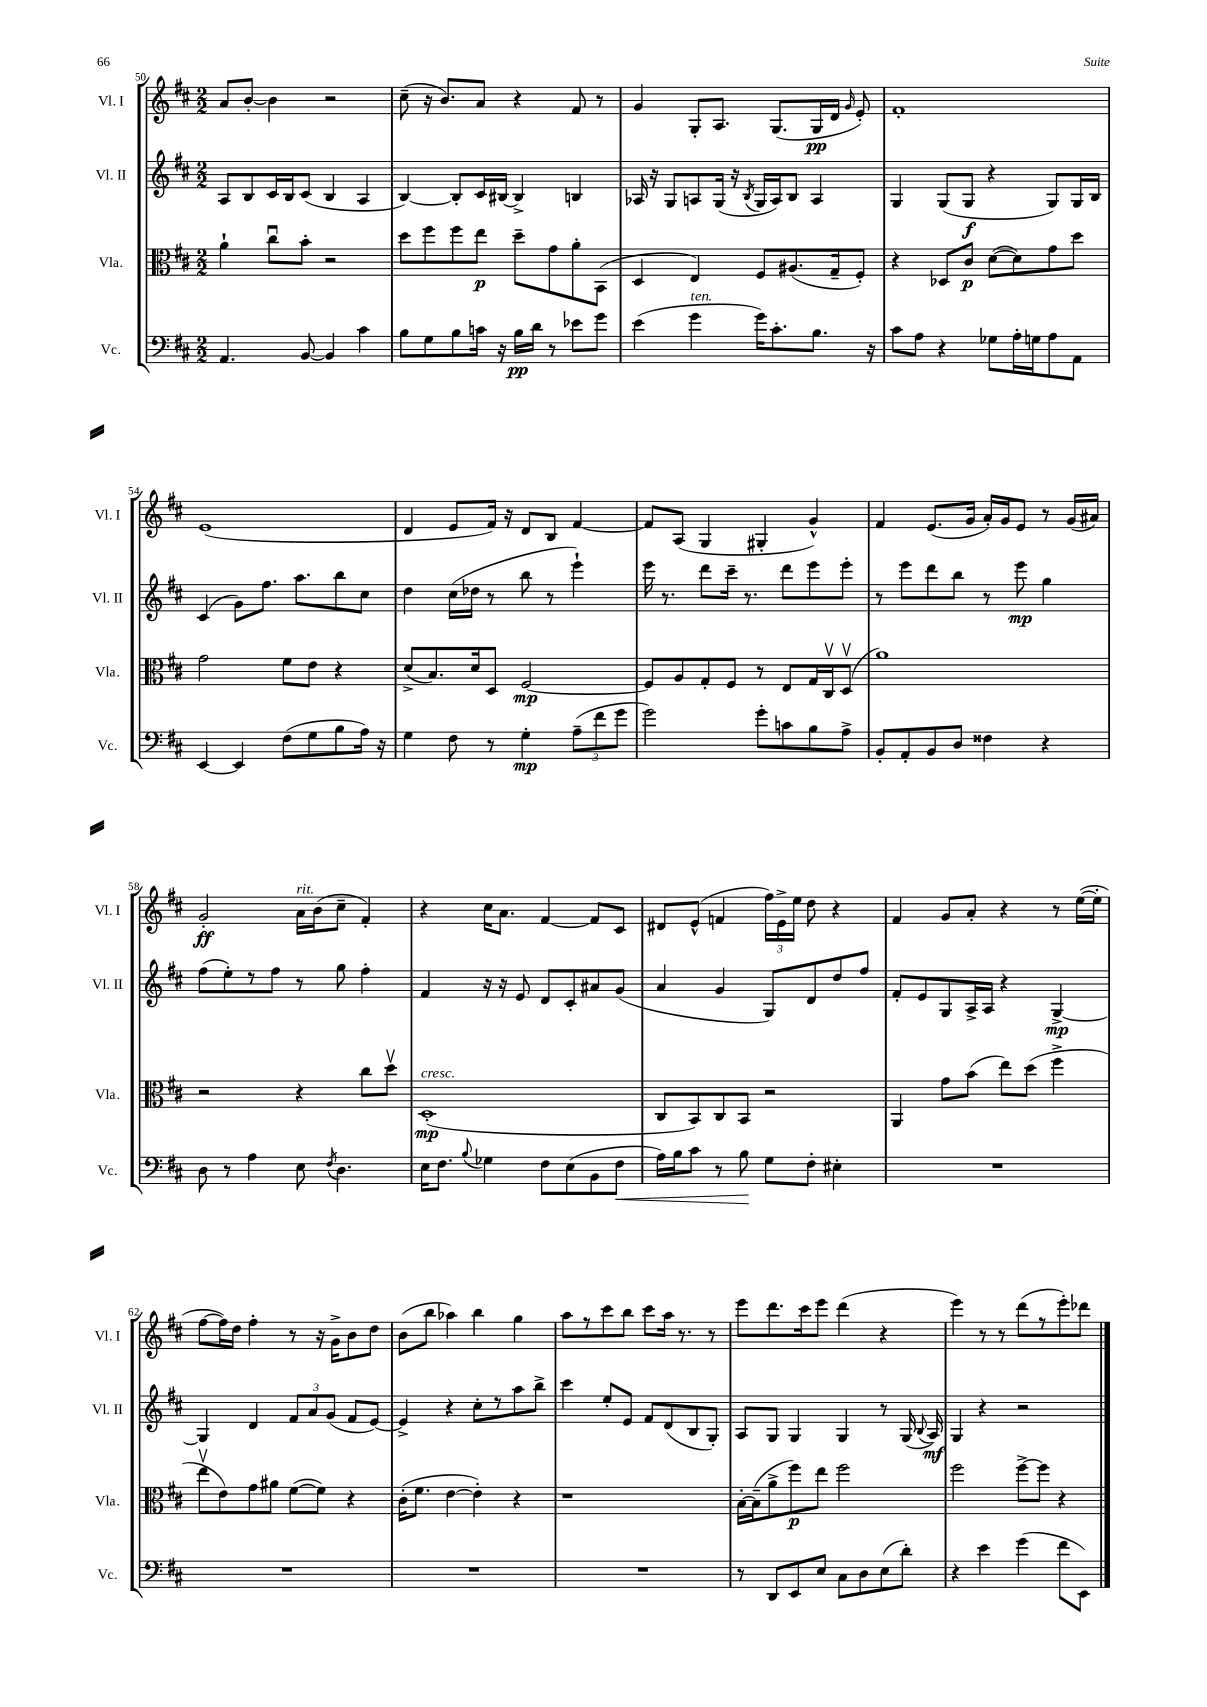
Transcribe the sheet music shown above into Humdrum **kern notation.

**kern	**dynam	**kern	**dynam	**kern	**dynam	**kern	**dynam
*part4	*part4	*part3	*part3	*part2	*part2	*part1	*part1
*staff4	*staff4	*staff3	*staff3	*staff2	*staff2	*staff1	*staff1
*I"Vc.	*	*I"Vla.	*	*I"Vl. II	*	*I"Vl. I	*
*I'Vc.	*	*I'Vla.	*	*I'Vl. II	*	*I'Vl. I	*
*clefF4	*	*clefC3	*	*clefG2	*	*clefG2	*
*k[f#c#]	*	*k[f#c#]	*	*k[f#c#]	*	*k[f#c#]	*
*M2/2	*	*M2/2	*	*M2/2	*	*M2/2	*
=50	=50	=50	=50	=50	=50	=50	=50
4.AA/	.	4a`\	.	8A/L	.	8a/L	.
.	.	.	.	8B/	.	[8b'/J	.
.	.	8cc#u\L	.	16c#/L	.	4b\]	.
.	.	.	.	16B/J	.	.	.
[8BB/	.	8b'\J	.	(8c#/J	.	.	.
4BB/]	.	2r	.	4B/	.	2r	.
4c#\	.	.	.	4A/	.	.	.
=51	=51	=51	=51	=51	=51	=51	=51
8B\L	.	8dd\L	.	[4B/)	.	(8cc#~\	.
8G\	.	8ff#\	.	.	.	16r	.
.	.	.	.	.	.	8.b/L)	.
8B\	.	8ff#\	.	8B'/L]	.	.	.
16cn\Jk	.	8ee\J	p	16c#/L	.	8a/J	.
16r	.	.	.	[16B#X/JJ	.	.	.
16B\LL	pp	8dd~\L	.	4B#^/]	.	4r	.
16d\JJ	.	.	.	.	.	.	.
8r	.	8g\	.	.	.	.	.
8e-X\L	.	8a'\	.	4Bn/	.	8f#/	.
8g\J	.	(8BB\J	.	.	.	8r	.
=52	=52	=52	=52	=52	=52	=52	=52
(4e\	.	4D/	.	16A-X/	.	4g/	.
.	.	.	.	16r	.	.	.
.	.	.	.	8G/L	.	.	.
!LO:TX:a:i:t=ten.	!	!	!	!	!	!	!
4g\	.	4E/)	.	8An/	.	8G'/L	.
.	.	.	.	(16G/Jk	.	8.A/J	.
.	.	.	.	16r	.	.	.
.	.	.	.	8qB/	.	.	.
16g\KL)	.	8F#/L	.	16G/LL	.	.	.
8.c#'\	.	.	.	16A/J)	.	(8.G/L	.
.	.	(8.A#X/	.	8B/J	.	.	.
8.B\J	.	.	.	4A/	.	16G/L	pp
.	.	16G~/k	.	.	.	16d/JJ	.
.	.	.	.	.	.	16qqg/	.
.	.	8F#'/J)	.	.	.	8e'/)	.
16r	.	.	.	.	.	.	.
=53	=53	=53	=53	=53	=53	=53	=53
8c#\L	.	4r	.	4G/	.	1f#'	.
8A\J	.	.	.	.	.	.	.
4r	.	8D-X/L	.	(8G/L	.	.	.
.	.	8c#/J	p	8G/J	f	.	.
8G-X\L	.	([8d\L	.	4r	.	.	.
16A'\L	.	8d\])	.	.	.	.	.
16Gn\J	.	.	.	.	.	.	.
8A\	.	8g\	.	8G/L)	.	.	.
8AA\J	.	8dd\J	.	16G/L	.	.	.
.	.	.	.	16B/JJ	.	.	.
!!LO:LB:g=z
=54	=54	=54	=54	=54	=54	=54	=54
[4EE/	.	2g\	.	(4c#/	.	(1e	.
4EE/]	.	.	.	8g\L)	.	.	.
.	.	.	.	8.ff#\J	.	.	.
(8F#\L	.	8f#\L	.	.	.	.	.
.	.	.	.	8.aa\L	.	.	.
8G\	.	8e\J	.	.	.	.	.
8B\	.	4r	.	8bb\	.	.	.
16A\Jk)	.	.	.	8cc#\J	.	.	.
16r	.	.	.	.	.	.	.
=55	=55	=55	=55	=55	=55	=55	=55
4G\	.	(8d^/L	.	4dd\	.	4d/	.
.	.	8.B/)	.	.	.	.	.
8F#\	.	.	.	(16cc#\LL	.	8e/L	.
.	.	16d/k	.	16dd-X\JJ	.	.	.
8r	.	8D/J	.	8r	.	16f#/Jk)	.
.	.	.	.	.	.	16r	.
4G'\	mp	[2F#/	mp	8bb\	.	8d/L	.
.	.	.	.	8r	.	8B/J	.
(12A~\L	.	.	.	4eee`\)	.	[4f#/	.
12f#\	.	.	.	.	.	.	.
12g\J	.	.	.	.	.	.	.
=56	=56	=56	=56	=56	=56	=56	=56
2g\)	.	8F#/L]	.	16eee\	.	8f#/L]	.
.	.	.	.	8.r	.	.	.
.	.	8A/	.	.	.	(8A/J	.
.	.	8G'/	.	8ddd\L	.	4G/	.
.	.	8F#/J	.	16ccc#~\Jk	.	.	.
.	.	.	.	8.r	.	.	.
8g'\L	.	8r	.	.	.	4G#X'/	.
8cn\	.	8E/L	.	8ddd\L	.	.	.
8B\	.	16G/L	.	8eee\	.	4g^^/)	.
.	.	16C#v/J	.	.	.	.	.
8A^\J	.	(8Dv/J	.	8eee'\J	.	.	.
=57	=57	=57	=57	=57	=57	=57	=57
8BB'/L	.	1a)	.	8r	.	4f#/	.
8AA'/	.	.	.	8eee\L	.	.	.
8BB/	.	.	.	8ddd\	.	(8.e/L	.
8D/J	.	.	.	8bb\J	.	.	.
.	.	.	.	.	.	16g/Jk	.
4F##X\	.	.	.	8r	.	16a'/LL)	.
.	.	.	.	.	.	16g/J	.
.	.	.	.	8eee\	mp	8e/J	.
4r	.	.	.	4gg\	.	8r	.
.	.	.	.	.	.	(16g/LL	.
.	.	.	.	.	.	16a#X/JJ)	.
!!LO:LB:g=z
=58	=58	=58	=58	=58	=58	=58	=58
8D\	.	2r	.	(8ff#\L	.	2g'/	ff
8r	.	.	.	8ee'\)	.	.	.
4A\	.	.	.	8r	.	.	.
.	.	.	.	8ff#\J	.	.	.
!	!	!	!	!	!	!LO:TX:a:i:t=rit.	!
8E\	.	4r	.	8r	.	16a\LL	.
.	.	.	.	.	.	(16b\J	.
8qF#/	.	.	.	.	.	.	.
4.D\	.	.	.	8gg\	.	8cc#~\J	.
.	.	8cc#\L	.	4ff#'\	.	4f#'/)	.
.	.	8ddv\J	.	.	.	.	.
=59	=59	=59	=59	=59	=59	=59	=59
!	!	!LO:TX:a:i:t=cresc.	!	!	!	!	!
16E\KL	.	(1D'	mp	4f#/	.	4r	.
8.F#\J	.	.	.	.	.	.	.
8qqB/	.	.	.	.	.	.	.
4G-X\	.	.	.	16r	.	16cc#\KL	.
.	.	.	.	16r	.	8.a\J	.
.	.	.	.	8e/	.	.	.
8F#\L	.	.	.	8d/L	.	[4f#/	.
(8E\	.	.	.	8c#'/	.	.	.
8BB\	.	.	.	8a#X/	.	8f#/L]	.
!	!LO:HP:b	!	!	!	!	!	!
8F#\J	<	.	.	(8g/J	.	8c#/J	.
=60	=60	=60	=60	=60	=60	=60	=60
16A\LL)	.	8C#/L	.	4a/	.	8d#X/L	.
16B\J	.	.	.	.	.	.	.
8c#\J	.	8BB/)	.	.	.	(8e^^/J	.
8r	.	8C#/	.	4g/	.	4fn/	.
8B\	.	8BB/J	.	.	.	.	.
8G\L	[	2r	.	8G/L)	.	24ff#\LL)	.
.	.	.	.	.	.	24e^\	.
.	.	.	.	.	.	24ee\JJ	.
8F#'\J	.	.	.	8d/	.	8dd\	.
4E#X'\	.	.	.	8dd/	.	4r	.
.	.	.	.	8ff#/J	.	.	.
=61	=61	=61	=61	=61	=61	=61	=61
1r	.	4AA/	.	8f#'/L	.	4f#/	.
.	.	.	.	8e/	.	.	.
.	.	8g\L	.	8G/	.	8g/L	.
.	.	(8b\J	.	16A^/L	.	8a'/J	.
.	.	.	.	16A/JJ	.	.	.
.	.	8ee\L)	.	4r	.	4r	.
.	.	(8dd\J	.	.	.	.	.
.	.	4ff#^\	.	[4G^/	mp	8r	.
.	.	.	.	.	.	([16ee\LL	.
.	.	.	.	.	.	16ee'\JJ]	.
!!LO:LB:g=z
=62	=62	=62	=62	=62	=62	=62	=62
1r	.	8eev\L	.	4G/]	.	[8ff#\L	.
.	.	8e\)	.	.	.	16ff#\L])	.
.	.	.	.	.	.	16dd\JJ	.
.	.	8g\	.	4d/	.	4ff#'\	.
.	.	8a#X\J	.	.	.	.	.
.	.	([8f#\L	.	12f#/L	.	8r	.
.	.	.	.	12a/	.	.	.
.	.	8f#\J])	.	.	.	16r	.
.	.	.	.	(12g/J	.	.	.
.	.	.	.	.	.	16g^\KL	.
.	.	4r	.	8f#/L	.	8b\	.
.	.	.	.	[8e/J)	.	8dd\J	.
=63	=63	=63	=63	=63	=63	=63	=63
1r	.	(16c#'\KL	.	4e^/]	.	(8b\L	.
.	.	8.f#\J	.	.	.	.	.
.	.	.	.	.	.	8bb\J	.
.	.	[4e\	.	4r	.	4aa-X\)	.
.	.	4e'\])	.	8cc#'\L	.	4bb\	.
.	.	.	.	8r	.	.	.
.	.	4r	.	8aa\	.	4gg\	.
.	.	.	.	8bb^\J	.	.	.
=64	=64	=64	=64	=64	=64	=64	=64
1r	.	1r	.	4ccc#\	.	8aa\L	.
.	.	.	.	.	.	8r	.
.	.	.	.	8ee'/L	.	8ccc#\	.
.	.	.	.	8e/J	.	8bb\J	.
.	.	.	.	8f#/L	.	8ccc#\L	.
.	.	.	.	(8d/	.	16aa\Jk	.
.	.	.	.	.	.	8.r	.
.	.	.	.	8B/	.	.	.
.	.	.	.	8G'/J)	.	8r	.
=65	=65	=65	=65	=65	=65	=65	=65
8r	.	[16B'\LL	.	8A/L	.	8eee\L	.
.	.	(16B~\J]	.	.	.	.	.
8DD/L	.	8a^\	.	8G/J	.	8.ddd\	.
8EE/	.	8ff#\)	p	4G/	.	.	.
.	.	.	.	.	.	16ccc#\k	.
8E/J	.	8ee\J	.	.	.	8eee\J	.
8C#\L	.	2ff#\	.	4G/	.	(4ddd\	.
8D\	.	.	.	.	.	.	.
(8E\	.	.	.	8r	.	4r	.
8d'\J)	.	.	.	(16G/	.	.	.
.	.	.	.	8qqB/	.	.	.
.	.	.	.	16A/)	mf	.	.
=66	=66	=66	=66	=66	=66	=66	=66
4r	.	2ff#\	.	4G/	.	4eee\)	.
4e\	.	.	.	4r	.	8r	.
.	.	.	.	.	.	8r	.
(4g\	.	[8ff#^\L	.	2r	.	(8ddd\L	.
.	.	8ff#\J]	.	.	.	8r	.
8f#\L	.	4r	.	.	.	8eee'\)	.
8EE\J)	.	.	.	.	.	8ddd-X\J	.
==	==	==	==	==	==	==	==
*-	*-	*-	*-	*-	*-	*-	*-
